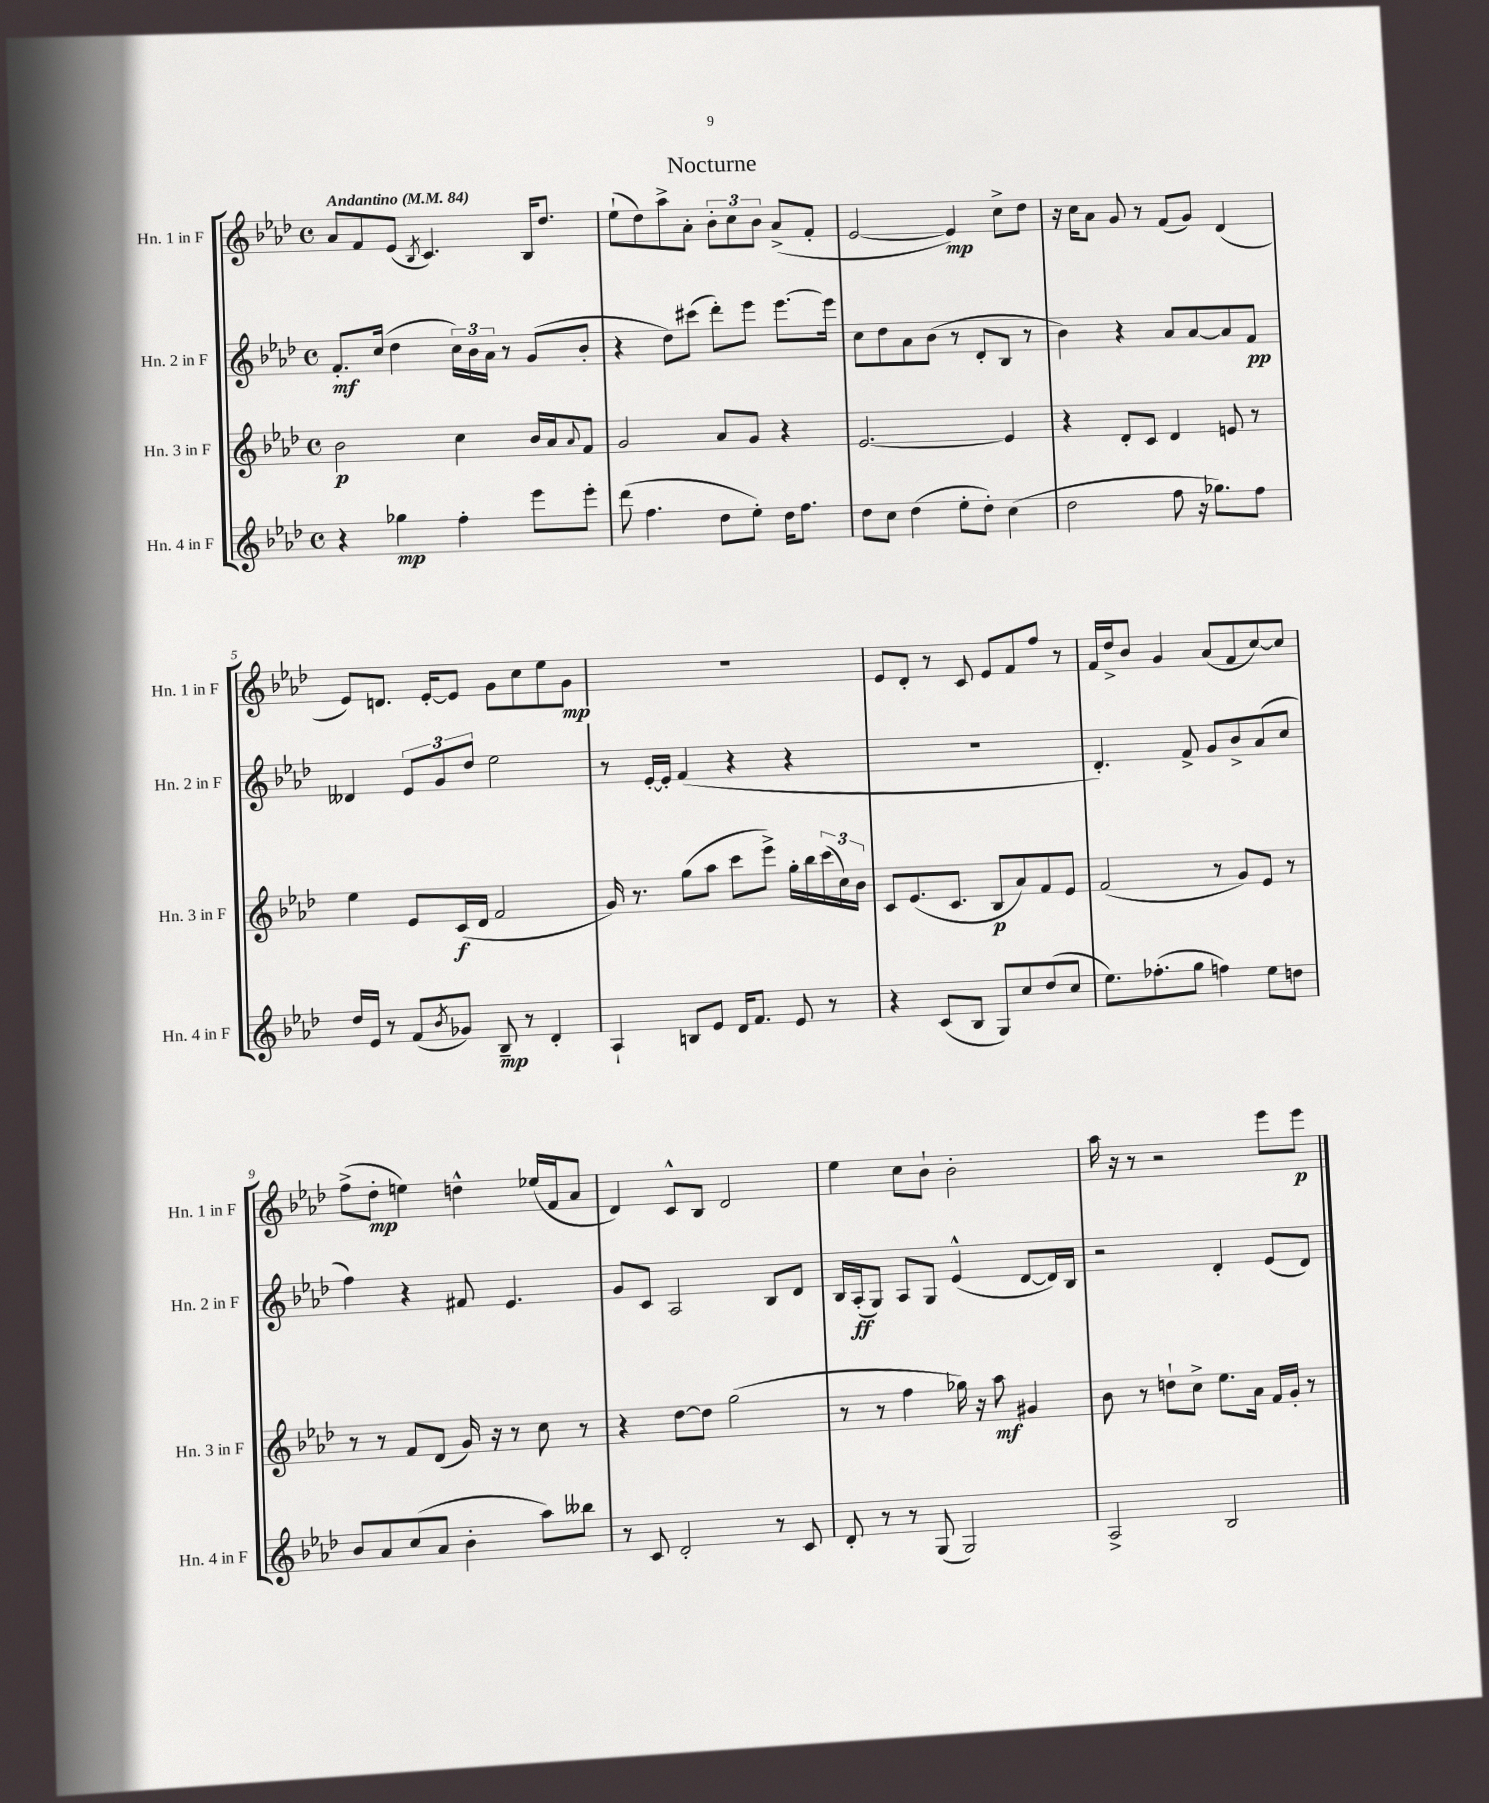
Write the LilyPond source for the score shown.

\header { title = "Nocturne" }
<<
\new StaffGroup <<
\new Staff = "s0" \with { instrumentName = "Hn. 1 in F" shortInstrumentName = "Hn. 1 in F" } {
    \clef treble \key aes \major \defaultTimeSignature \time 4/4 \tempo "Andantino" 4 = 84
    aes'8 f'8 ees'8( \acciaccatura { bes8 } c'4.) bes16 des''8. |
    ees''8-!( des''8) aes''8-> aes'8-. \tuplet 3/2 { bes'8-. c''8 bes'8 } aes'8->( f'8-. |
    ees'2~ ees'4\mp) c''8-> des''8 |
    r16 c''16 aes'8 g'8 r8 f'8( g'8) des'4( |
    ees'8) d'8. ees'16~-. ees'8 g'8 c''8 ees''8 g'8\mp |
    R1 |
    ees'8 des'8-. r8 c'8 ees'8 f'8 f''8 r8 |
    f'16 des''16-> bes'8 g'4 aes'8( f'8 c''8~) c''8 |
    f''8->( des''8-.\mp e''4) d''4-^ ees''16( f'16 aes'8 |
    des'4) c'8-^ bes8 des'2 |
    ees''4 c''8 bes'8-! bes'2-. |
    aes''16 r16 r8 r2 ees'''8 ees'''8\p \bar "|." |
}
\new Staff = "s1" \with { instrumentName = "Hn. 2 in F" shortInstrumentName = "Hn. 2 in F" } {
    \clef treble \key aes \major \defaultTimeSignature \time 4/4
    f'8.-.\mf c''16( des''4 \tuplet 3/2 { c''16) bes'16 aes'16 } r8 g'8( bes'8-. |
    r4 des''8) cis'''8( des'''8-.) ees'''8 ees'''8.~ ees'''16 |
    c''8 des''8 aes'8 bes'8( r8 des'8-. bes8 r8 |
    bes'4) r4 aes'8 aes'8~ aes'8 f'8\pp |
    deses'4 \tuplet 3/2 { ees'8 g'8 des''8 } ees''2 |
    r8 ees'16~-. ees'16-. f'4( r4 r4 |
    R1 |
    des'4.-.) f'8-> g'8 bes'8-> aes'8( c''8 |
    f''4) r4 fis'8 ees'4. |
    g'8 c'8 aes2 bes8 des'8 |
    bes16 aes16-.\ff( g8) aes8 g8 ees'4-^( des'8~ des'16) bes16 |
    r2 des'4-. ees'8( des'8) \bar "|." |
}
\new Staff = "s2" \with { instrumentName = "Hn. 3 in F" shortInstrumentName = "Hn. 3 in F" } {
    \clef treble \key aes \major \defaultTimeSignature \time 4/4
    bes'2\p c''4 bes'16 aes'16 \appoggiatura { aes'8 } f'8 |
    g'2 aes'8 g'8 r4 |
    ees'2.~ ees'4 |
    r4 des'8-. c'8 des'4 e'8 r8 |
    ees''4 ees'8 c'16\f( des'16 f'2 |
    g'16) r8. g''8( aes''8 c'''8 ees'''8->) g''16-. bes''16 \tuplet 3/2 { c'''16( c''16) bes'16 } |
    c'8 ees'8.( c'8. bes8\p aes'8) f'8 ees'8 |
    f'2( r8 g'8) ees'8 r8 |
    r8 r8 f'8 des'8( g'16) r16 r8 c''8 r8 |
    r4 des''8~ des''8 g''2( |
    r8 r8 f''4 ges''16) r16 aes''8\mf gis'4 |
    bes'8 r8 d''8-! c''8-> ees''8. aes'16 f'16 g'16-. r8 \bar "|." |
}
\new Staff = "s3" \with { instrumentName = "Hn. 4 in F" shortInstrumentName = "Hn. 4 in F" } {
    \clef treble \key aes \major \defaultTimeSignature \time 4/4
    r4 ges''4\mp f''4-. ees'''8 ees'''8-. |
    des'''8( f''4. des''8 ees''8-.) des''16 f''8. |
    des''8 c''8 des''4( ees''8-. des''8-.) c''4( |
    des''2 f''8 r16 ges''8.) f''8 |
    des''16 ees'16 r8 f'8( \acciaccatura { bes'8 } ges'8) bes8--\mp r8 des'4-. |
    aes4-! b8 ees'8 des'16 f'8. ees'8 r8 |
    r4 c'8( bes8 g8) c''8 des''8( c''8 |
    ees''8.) fes''8.-.( g''8 f''4) ees''8 d''8 |
    bes'8 aes'8 c''8( aes'8 bes'4-. aes''8) beses''8 |
    r8 c'8 des'2-. r8 c'8 |
    des'8-. r8 r8 g8( g2) |
    aes2-> bes2 \bar "|." |
}
>>
>>
